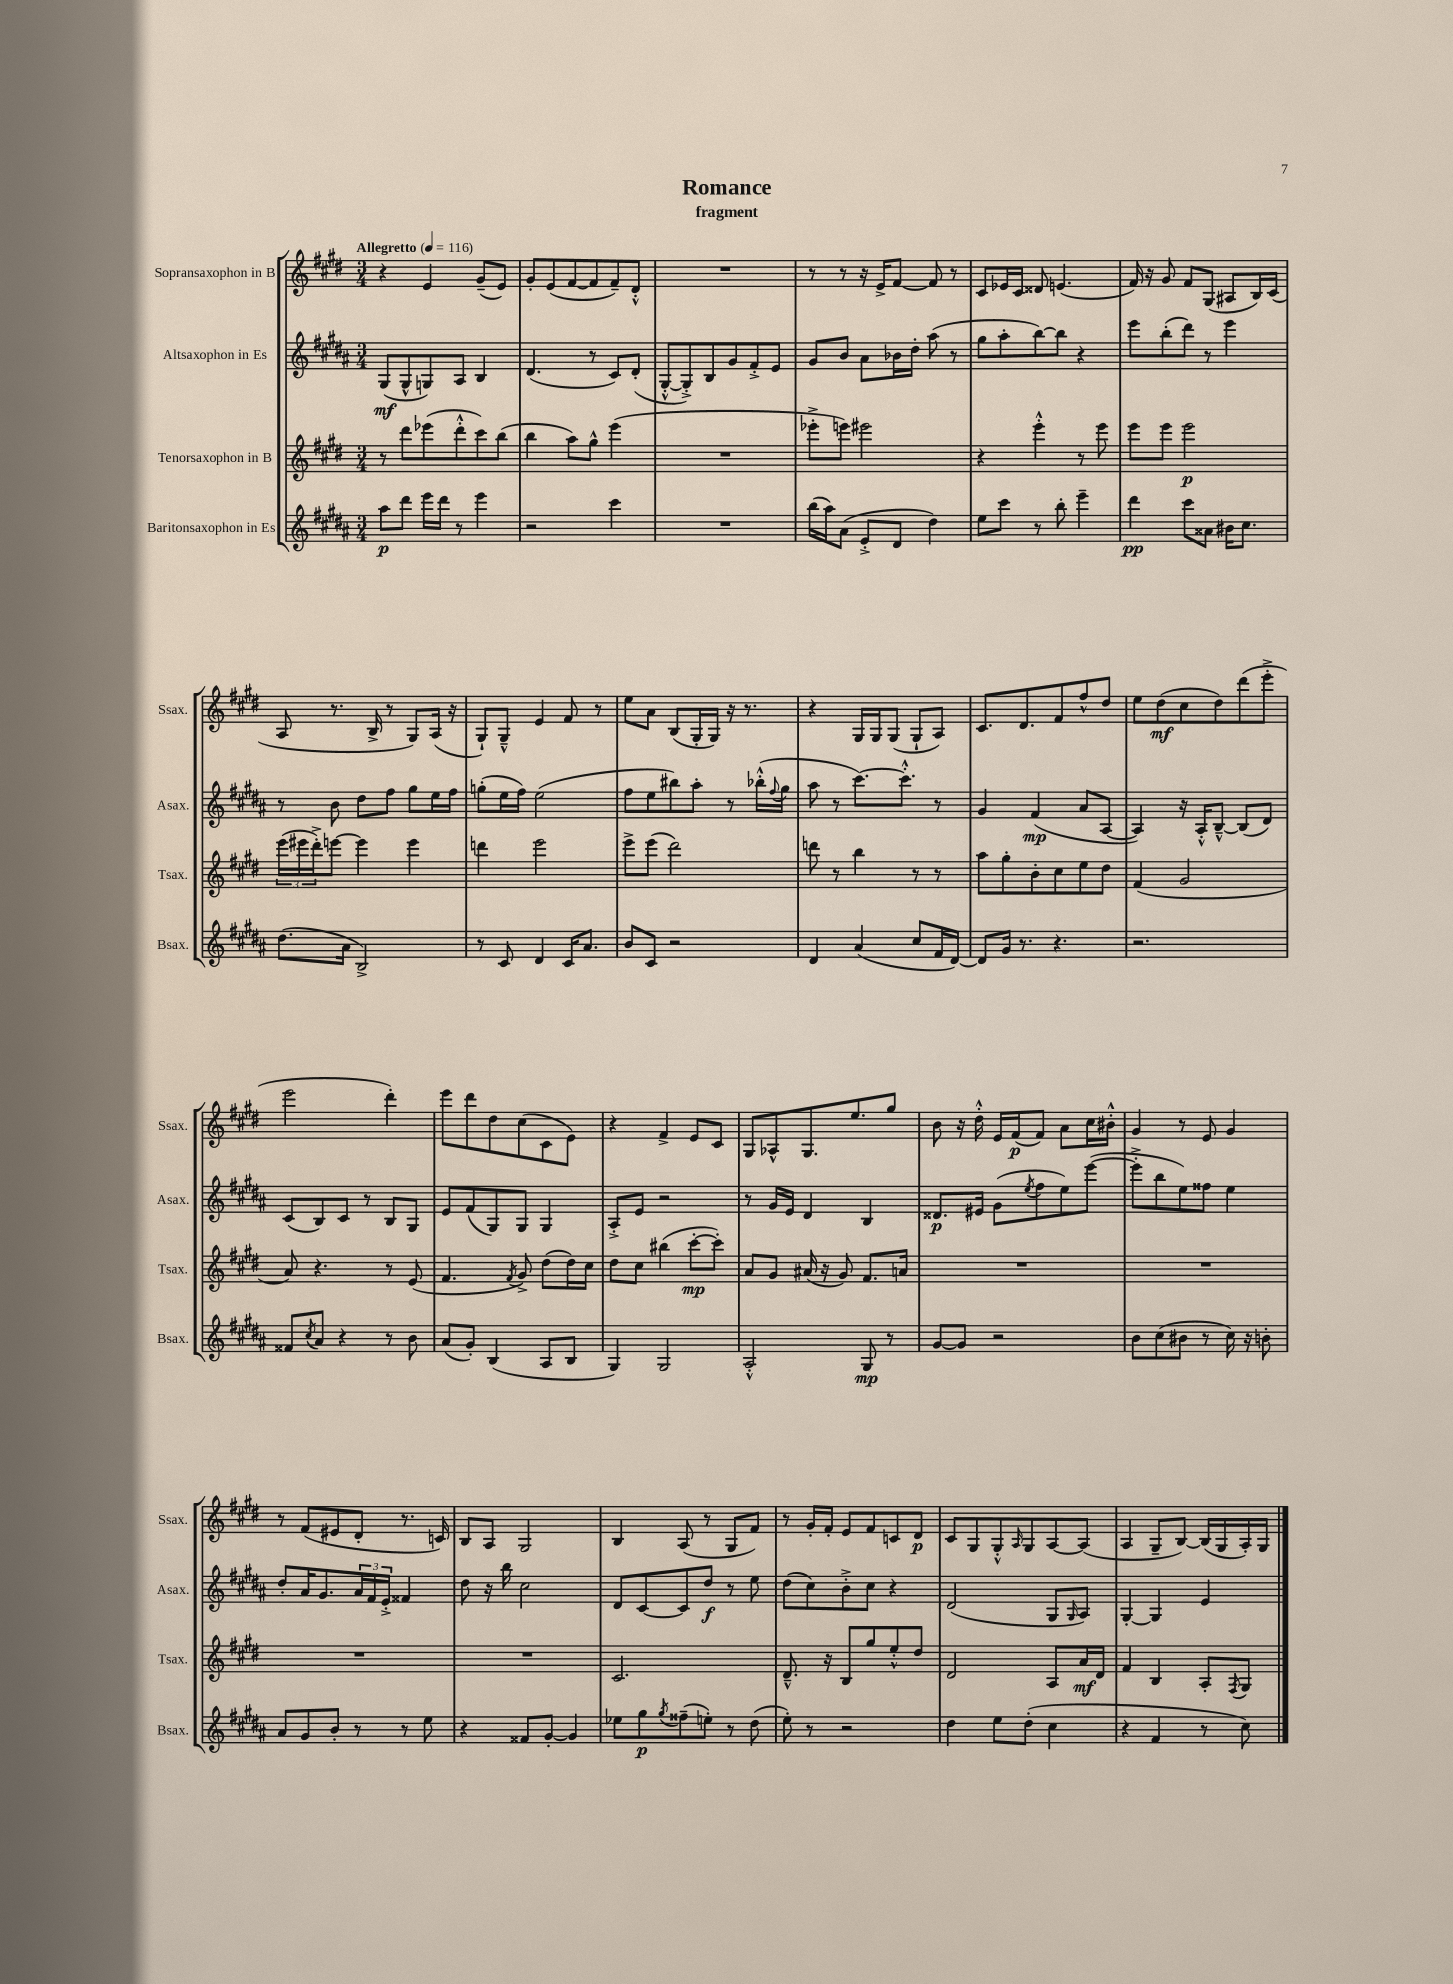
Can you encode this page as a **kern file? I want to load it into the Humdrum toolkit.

**kern	**kern	**kern	**kern
*staff4	*staff3	*staff2	*staff1
*clefG2	*clefG2	*clefG2	*clefG2
*k[f#c#g#d#a#]	*k[f#c#g#d#]	*k[f#c#g#d#a#]	*k[f#c#g#d#]
*M3/4	*M3/4	*M3/4	*M3/4
*MM116	*MM116	*MM116	*MM116
8aa#	8r	(8G#	4r
8ddd#	8ddd#	8G#^^	.
16eee	(8eee-	8G)	4e
16ddd#	.	.	.
8r	8ddd#'^^	8A#	.
4eee	8ccc#)	4B	(8g#~
.	(8bb	.	8e)
=	=	=	=
2r	4bb	(4.d#	8g#'
.	.	.	(8e
.	8aa)	.	[8f#
.	8gg#^^	8r	8f#]
4ccc#	(4eee	8c#)	8f#~)
.	.	(8d#'	8d#'^^
=	=	=	=
2.r	2.r	[8G#'^^	2.r
.	.	8G#'^])	.
.	.	8B	.
.	.	8g#	.
.	.	8f#'^	.
.	.	8e	.
=	=	=	=
(16bb	8eee-'^	8g#	8r
16aa#)	.	.	.
(8a#	8eee)	8b	8r
8e'^	2eee#	8a#	16r
.	.	.	16e^
8d#	.	16b-	[8f#
.	.	16dd#'	.
4dd#)	.	(8aa#	8f#]
.	.	8r	8r
=	=	=	=
8ee	4r	8gg#	8c#
8ccc#	.	8aa#'	16e-
.	.	.	16c#
8r	4eee'^^	[8bb)	8d##
8bb'	.	8bb]	(4.e
4eee~	8r	4r	.
.	8eee	.	.
=	=	=	=
4ddd#	8eee	8eee	16f#)
.	.	.	16r
.	8eee	(8bb'	8g#
8ccc#	2eee	8ddd#)	8f#
8a##	.	8r	(8G#
16b#	.	4eee	8A#
8.cc#	.	.	.
.	.	.	16B)
.	.	.	(16c#
=	=	=	=
(8.dd#	(24eee	8r	8A
.	24eee#	.	.
.	24ddd#'^)	.	.
.	[8eee	8b	8.r
16a#	.	.	.
2B^)	4eee]	8dd#	.
.	.	.	16B^
.	.	8ff#	8r
.	4eee	8gg#	8G#)
.	.	16ee	(16A
.	.	16ff#	16r
=	=	=	=
8r	4ddd	(8gg'	8G#`)
8c#	.	16ee	8G#~^^
.	.	16ff#)	.
4d#	2eee	(2ee	4e
16c#	.	.	8f#
8.a#	.	.	.
.	.	.	8r
=	=	=	=
8b	8eee^	8ff#	8ee
8c#	(8eee	8ee	8a
2r	2ddd#)	8bb#)	(8B
.	.	8aa#'	16G#'
.	.	.	16G#)
.	.	8r	16r
.	.	.	8.r
.	.	(16bb-'^^	.
.	.	8qqff#	.
.	.	16gg#	.
=	=	=	=
4d#	8ddd	8aa#	4r
.	8r	8r	.
(4a#	4bb	[8.ccc#)	16G#
.	.	.	16G#
.	.	.	(8G#
.	.	8.ccc#'^^]	.
8cc#	8r	.	8G#`
16f#	8r	8r	8A)
[16d#)	.	.	.
=	=	=	=
8d#]	8aa	4g#	8.c#
16g#	8gg#'	.	.
8.r	.	.	8.d#
.	8b'	(4f#	.
4.r	8cc#	.	8f#
.	8ee	8a#	8ff#^^
.	8dd#	[8A#	8dd#
=	=	=	=
2.r	(4f#	4A#])	8ee
.	.	.	(8dd#
.	2g#	16r	8cc#
.	.	16A#'^^	.
.	.	[8B~^^	8dd#)
.	.	(8B]	(8ddd#
.	.	8d#)	8eee'^
=	=	=	=
8f##	8a)	(8c#	2eee
8qcc#	.	.	.
8a#	4.r	8B)	.
4r	.	8c#	.
.	.	8r	.
8r	8r	8B	4ddd#')
8b	(8e	8G#	.
=	=	=	=
(8a#	4.f#	8e	8eee
8g#')	.	(8f#	8ddd#
(4B	.	8G#)	8dd#
.	8qf#	.	.
.	8g#^)	8G#	(8cc#
8A#	(8dd#	4G#	8c#
8B	16dd#)	.	8e)
.	16cc#	.	.
=	=	=	=
4G#)	8dd#	8A#'^	4r
.	8cc#	8e	.
2G#	(4bb#	2r	4f#^
.	[8ccc#'	.	8e
.	8ccc#'])	.	8c#
=	=	=	=
2A#'^^	8a	8r	8G#
.	8g#	16g#	8A-^^
.	.	16e	.
.	(16a#	4d#	8.G#
.	16r	.	.
.	8g#)	.	.
.	.	.	8.ee
8G#	8.f#	4B	.
8r	.	.	8gg#
.	16a	.	.
=	=	=	=
[8g#	2.r	8.d##	8b
8g#]	.	.	16r
.	.	16e#	16dd#'^^
2r	.	(8g#	16e
.	.	.	(16f#
.	.	8qee	.
.	.	8ff#	8f#)
.	.	8ee)	8a
.	.	([8eee	16cc#
.	.	.	16b#'^^
=	=	=	=
8b	2.r	8eee'^]	4g#
(8cc#	.	8bb	.
8b#	.	8ee)	8r
8r	.	8ff##	8e
16cc#)	.	4ee	4g#
16r	.	.	.
8b'	.	.	.
=	=	=	=
8a#	2.r	8dd#'	8r
8g#	.	16a#	(8f#
.	.	8.g#	.
8b'	.	.	8e#
8r	.	24a#	8d#'
.	.	24f#	.
.	.	24e'^	.
8r	.	4f##	8.r
8ee	.	.	.
.	.	.	16c)
=	=	=	=
4r	2.r	8dd#	8B
.	.	16r	8A
.	.	16bb	.
8f##	.	2cc#	2G#
[8g#'	.	.	.
4g#]	.	.	.
=	=	=	=
8ee-	2.c#	8d#	4B
8gg#	.	[8c#	.
8qgg#	.	.	.
(8ff##~	.	8c#]	(8A
8ee')	.	8dd#	8r
8r	.	8r	8G#
(8dd#	.	8ee	8f#)
=	=	=	=
8ee')	8.d#~^^	(8dd#	8r
8r	.	8cc#)	16g#'
.	16r	.	16f#'
2r	8B	8b'^	8e
.	8gg#	8cc#	8f#
.	8ee'^^	4r	8c
.	8dd#	.	8d#
=	=	=	=
4dd#	2d#	(2d#	8c#
.	.	.	8G#
8ee	.	.	8G#'^^
.	.	.	16qqA
(8dd#'	.	.	8G#
4cc#	8A	8G#	[8A
.	.	16qqG#	.
.	16a	8A#)	(8A]
.	16d#	.	.
=	=	=	=
4r	4f#	[4G#'	4A
4f#	4B	4G#]	8G#~
.	.	.	[8B)
8r	8A'	4e	(16B]
.	.	.	16G#
.	8qF#	.	.
8cc#)	8G#	.	16A')
.	.	.	16G#
==	==	==	==
*-	*-	*-	*-
